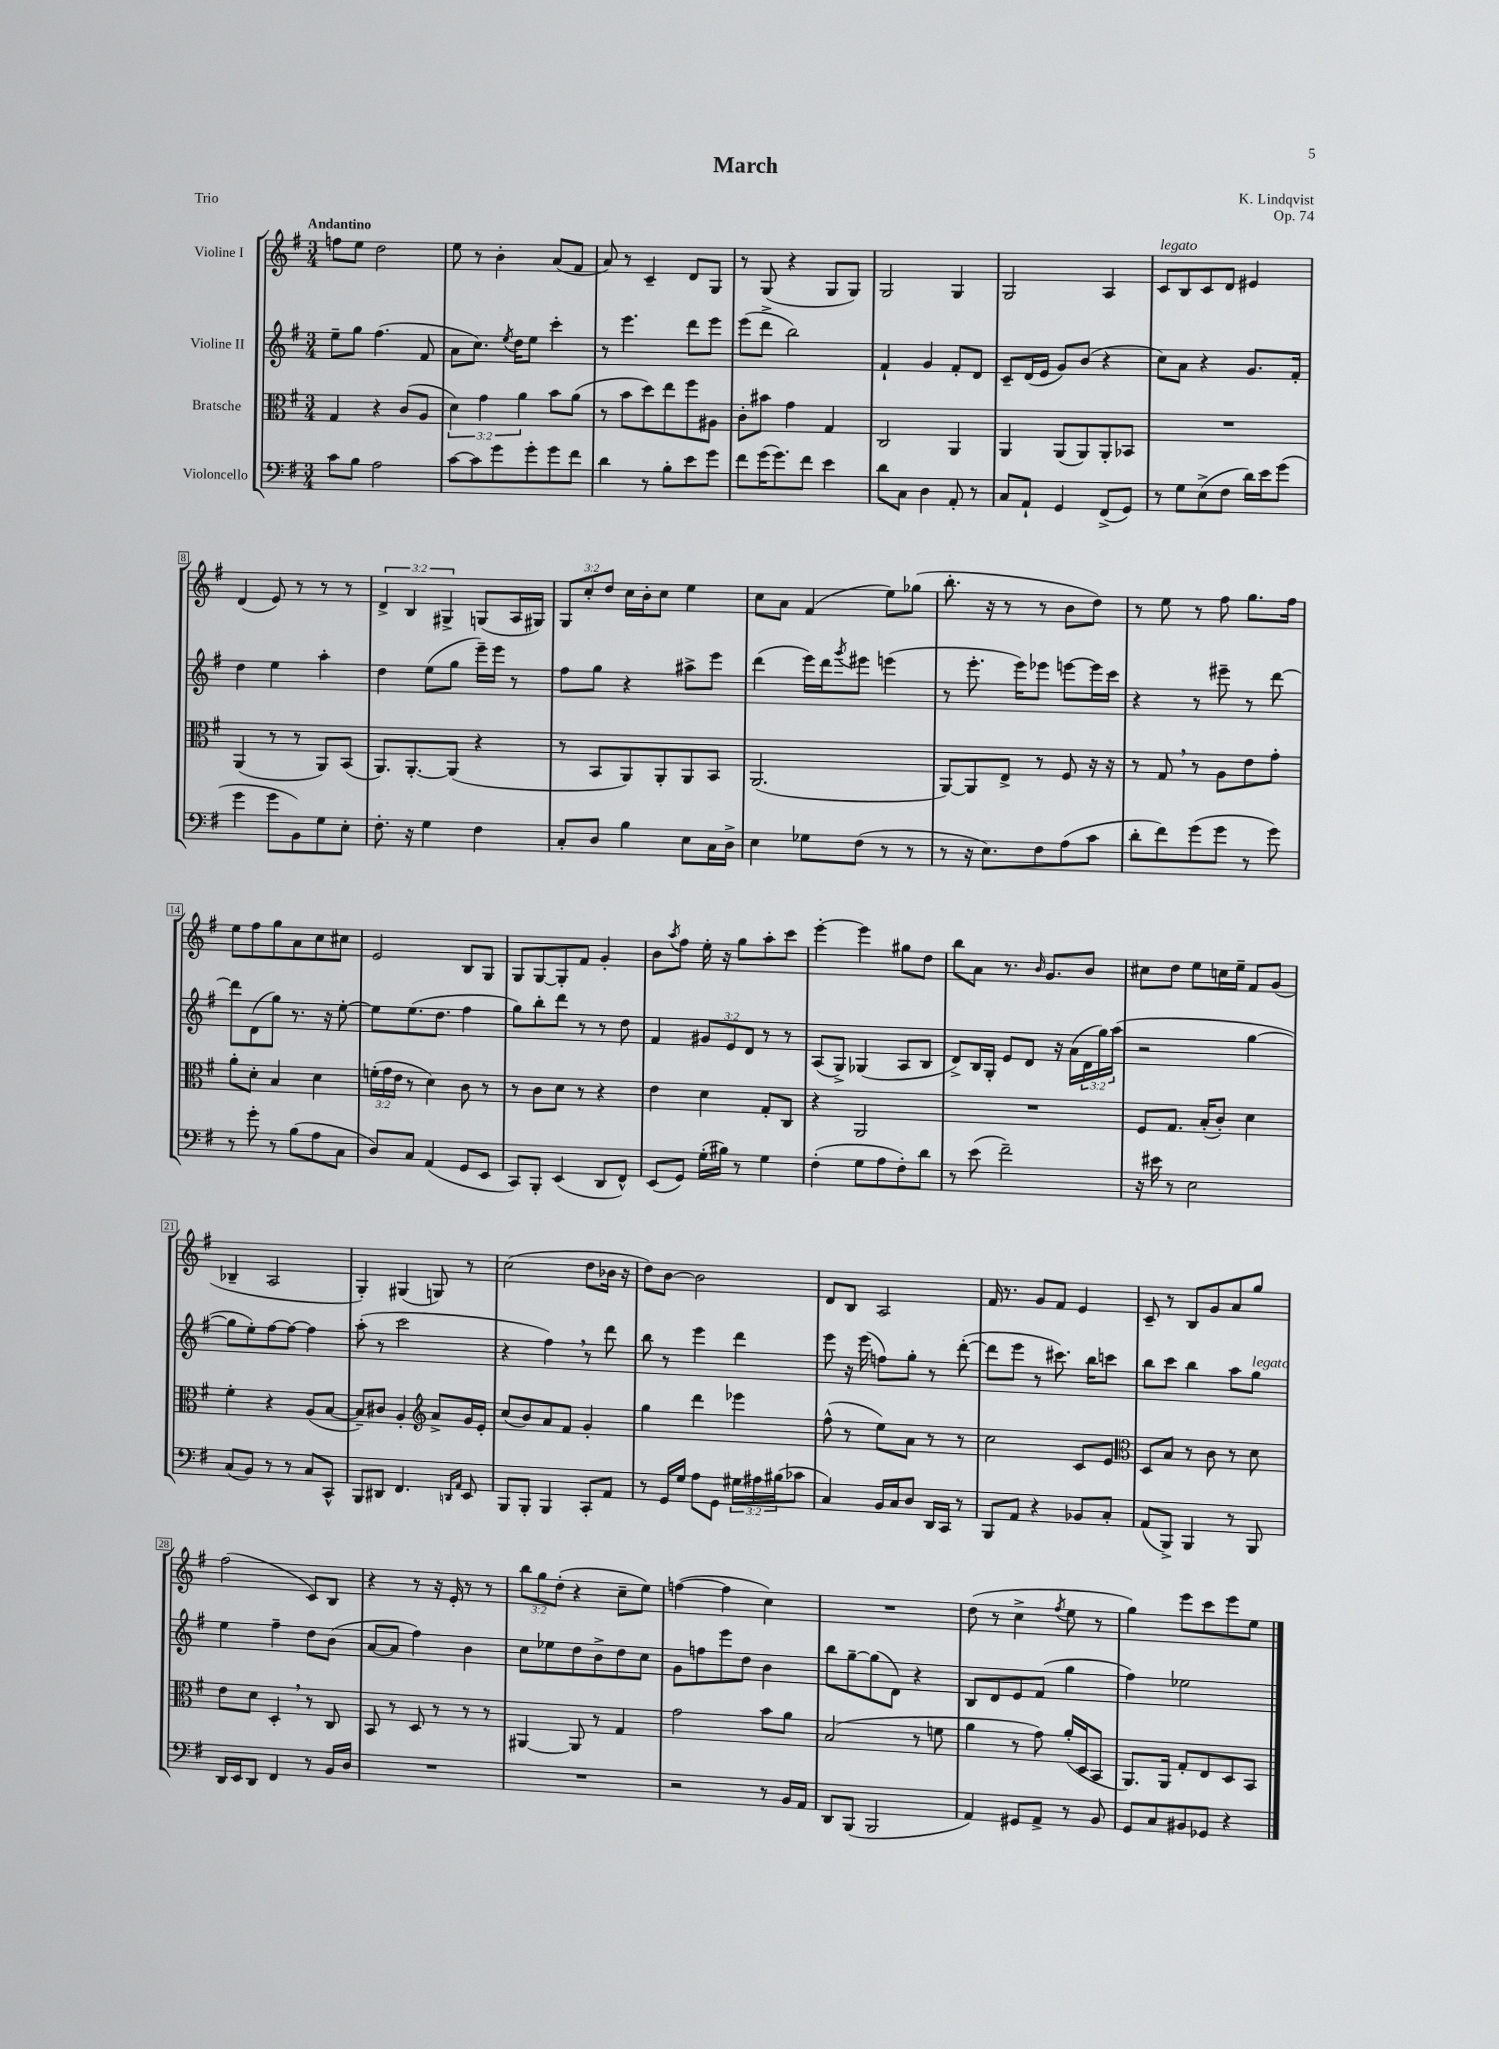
\header { title = "March" composer = "K. Lindqvist" opus = "Op. 74" piece = "Trio" }
<<
\new StaffGroup <<
\new Staff = "s0" \with { instrumentName = "Violine I" } {
    \clef treble \key g \major \numericTimeSignature \time 3/4 \override Staff.TupletNumber.text = #tuplet-number::calc-fraction-text \tempo "Andantino"
    f''8 e''8 d''2 |
    e''8 r8 b'4-. a'8( fis'8 |
    a'8) r8 c'4-- d'8 g8 |
    r8 g8( r4 g8 g8) |
    g2 g4 |
    g2 a4 |
    c'8^\markup { \italic "legato" } b8 c'8 d'8 eis'4 |
    d'4( e'8) r8 r8 r8 |
    \tuplet 3/2 { d'4-> b4 gis4-> } g8( a16 gis16) |
    \tuplet 3/2 { g8 c''8-. d''8 } c''16 b'16-. c''8 e''4 |
    c''8 a'8 fis'4( e''8) ges''8( |
    b''8.-. r16 r8 r8 b'8 d''8) |
    r8 e''8 r8 fis''8 g''8. fis''16 |
    e''8 fis''8 g''8 a'8 c''8 cis''8 |
    e'2 b8 g8 |
    g8 g8~ g8-. fis'8 g'4-. |
    b'8 \acciaccatura { a''8 } fis''8 e''16-. r16 g''8 a''8-. c'''8 |
    e'''4~-. e'''4 gis''8 d''8 |
    b''8 a'8 r8. \grace { b'16 } g'8. b'8 |
    cis''8 d''8 e''8 c''16 e''16-- fis'8 g'8( |
    bes4-- a2 |
    g4-.) gis4( g8) r8 |
    c''2( d''8 bes'16 r16 |
    d''8) b'8~ b'2 |
    d'8 b8 a2 |
    fis'16 r8. g'8 fis'8 e'4 |
    c'8-- r8 b8 g'8 a'8 g''8 |
    fis''2( c'8) b8 |
    r4 r8 r16 e'16-. r8 r8 |
    \tuplet 3/2 { b''8 g''8 d''8-.( } r4 c''8-- e''8) |
    f''4~( f''4 c''4) |
    R2. |
    d''8( r8 c''4-> \acciaccatura { fis''8 } e''8 r8 |
    g''4) e'''8 c'''8 e'''8 e''8 \bar "|." |
}
\new Staff = "s1" \with { instrumentName = "Violine II" } {
    \clef treble \key g \major \numericTimeSignature \time 3/4 \override Staff.TupletNumber.text = #tuplet-number::calc-fraction-text
    e''8-- g''8 fis''4.( fis'8 |
    a'8 c''8.) \acciaccatura { e''8 } d''16 e''8 c'''4-. |
    r8 e'''4. d'''8 e'''8 |
    e'''8( d'''8-> b''2) |
    fis'4-! g'4 fis'8-. d'8 |
    c'8-- d'16( e'16 g'8) b'8( r4 |
    c''8) a'8 r4 g'8. fis'16-. |
    d''4 e''4 a''4-. |
    d''4 e''8( g''8 e'''16--) e'''16 r8 |
    fis''8 g''8 r4 ais''8-> e'''8 |
    d'''4( e'''16) d'''16 \acciaccatura { g'''8 } eis'''8 e'''4( |
    r8 e'''8.-. e'''16) ees'''8 e'''8~ e'''16 c'''16 |
    r4 r8 eis'''8-- r8 d'''8~ |
    d'''8 d'8( g''8) r8. r16 e''8~-. |
    e''8 e''8.( d''8. fis''4 |
    g''8) b''8-. d'''8 r8 r8 d''8 |
    fis'4 \tuplet 3/2 { gis'8 e'8 d'8 } r8 r8 |
    a8( g8->) ges4( a8 b8 |
    d'8->) b16 g16-. e'8 d'8 r16 a'16( \tuplet 3/2 { d'16 g''16) a''16( } |
    r2 g''4~ |
    g''8 e''8-.) fis''8~ fis''8~ fis''4 |
    a''8-.( r8 c'''2 |
    r4 fis''4) \breathe r8 d'''8 |
    b''8 r8 e'''4 d'''4 |
    e'''8 r16 e'''16( f''8) g''8-. r8 d'''8~-.( |
    d'''8 e'''8 r8 cis'''8.) b''16 c'''8 |
    b''8 c'''8 b''4 a''8 g''8^\markup { \italic "legato" } |
    e''4 fis''4-- d''8 b'8( |
    a'8~ a'8 fis''4) b'4 |
    c''8 ees''8 d''8 b'8-> d''8 c''8 |
    g'8 f''8 e'''8 d''8 b'4 |
    b''8 g''8~-- g''8( d'8) r4 |
    b8 d'8 e'8 fis'8( g''4 |
    fis''4) ees''2 \bar "|." |
}
\new Staff = "s2" \with { instrumentName = "Bratsche" } {
    \clef alto \key g \major \numericTimeSignature \time 3/4 \override Staff.TupletNumber.text = #tuplet-number::calc-fraction-text
    g4 r4 c'8( a8 |
    \tuplet 3/2 { d'4) g'4 a'4 } b'8 a'8( |
    r8 b'8 d''8) e''8 fis''8 ais8 |
    c'8-. bis'8 g'4 g4 |
    c2 a,4 |
    a,4 a,8( a,8) a,8-. bes,8 |
    R2. |
    a,4( r8 r8 a,8) b,8( |
    a,8.) a,8.~-. a,8( r4 |
    r8 b,8 a,8) a,8-. a,8 b,8 |
    a,2.( |
    a,8~) a,8 e8-> r8 fis8 r16 r16 |
    r8 g8 \breathe r8 a8 e'8 g'8-. |
    a'8-. d'8-. b4 d'4 |
    \tuplet 3/2 { f'16-.( g'16 e'16 } r8 d'4) c'8 r8 |
    r8 c'8 d'8 r8 r4 |
    e'4 d'4 g8-. c8 |
    r4 a,2 |
    R2. |
    fis8 g8. b16-.( c'8-.) d'4 |
    fis'4-. r4 a8( b8~ |
    b8--) cis'8 a4-. \clef treble a'8-> g'16 e'16-. |
    c''8( b'8) a'8 fis'8 g'4-. |
    g''4 d'''4 ees'''4 |
    fis''8-^( r8 e''8) a'8 r8 r8 |
    c''2 c'8 e'8 |
    \clef alto d8 b8 r8 c'8 r8 d'8 |
    e'8 d'8 d4-. \breathe r8 c8 |
    b,8 r8 d8 r8 r8 r8 |
    ais,4~ ais,8 r8 g4 |
    g'2 b'8 a'8 |
    b2( r8 f'8 |
    a'4 r8 g'8) a'16-.( d16 b,8 |
    a,8.) a,16 g8-. e8 d8 b,8 \bar "|." |
}
\new Staff = "s3" \with { instrumentName = "Violoncello" } {
    \clef bass \key g \major \numericTimeSignature \time 3/4 \override Staff.TupletNumber.text = #tuplet-number::calc-fraction-text
    c'8 b8 a2 |
    c'8~ c'8 g'8 g'8-. g'8 fis'8 |
    d'4 r8 b8-. e'8 g'8 |
    fis'8 g'16( g'8.) fis'8 e'4 |
    d'8 c8 d4 a,8-. r8 |
    c8 a,8-! g,4 fis,8->( g,8) |
    r8 g8 e8->( fis8 d'16) e'16 g'8( |
    g'4 g'8 b,8) g8 e8-. |
    fis8.-. r16 g4 fis4 |
    c8-. d8 b4 e8 c16 d16-> |
    e4 ges8 fis8( r8 r8 |
    r8 r16 e8.) fis8 a8( c'8 |
    d'8-. fis'8) g'8( g'8 r8 g'8) |
    r8 g'8-. r8 b8( a8 c8 |
    d8) c8 a,4( g,8 e,8 |
    c,8) b,,8-. e,4( d,8 fis,8-^) |
    e,8( g,8) g16-.( bis16) r8 g4 |
    fis4-.( g8 a8 fis8-.) d'8 |
    r8 e'8( fis'2--) |
    r16 eis'16 r8 e2 |
    c8( b,8) r8 r8 c8 c,8-^ |
    b,,8 dis,8 fis,4. \grace { d,16 a,16 } e,8 |
    b,,8 b,,8-. b,,4 c,8-. a,8 |
    r8 g,16 g16 a8 g,8 \tuplet 3/2 { gis16 ais16 bis16( } ces'8 |
    c4) b,16 c16 d8 d,16 c,16 r8 |
    b,,8 a,8 r4 bes,8 c8-. |
    a,8( b,,8->) b,,4 r8 b,,8 |
    d,16 e,16 d,8 fis,4 r8 b,16 d16 |
    R2. |
    R2. |
    r2 r8 b,16 a,16 |
    d,8 b,,8( b,,2 |
    a,4) gis,8 a,8-> r8 b,8 |
    g,8 c8 bis,8 ges,8 r4 \bar "|." |
}
>>
>>
\layout { \context { \Score \override BarNumber.stencil = #(make-stencil-boxer 0.1 0.3 ly:text-interface::print) } }
